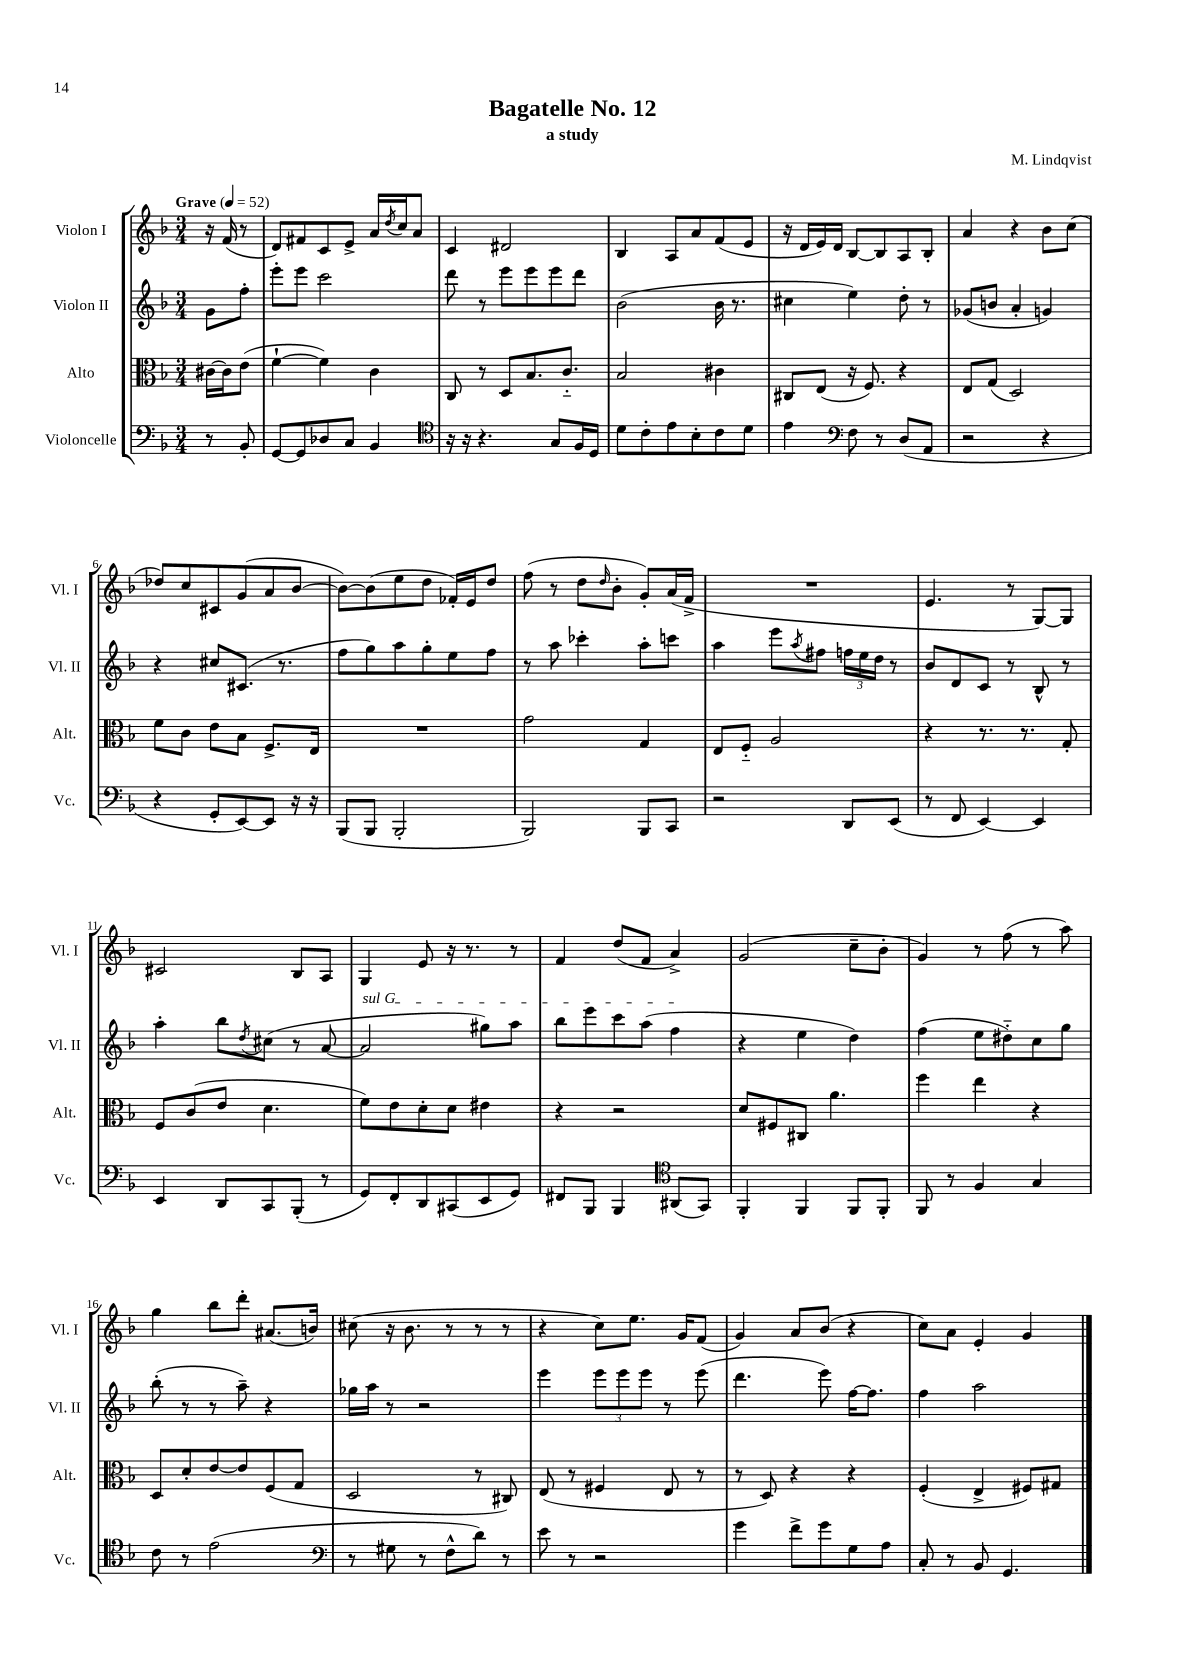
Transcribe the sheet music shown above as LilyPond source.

\header { title = "Bagatelle No. 12" composer = "M. Lindqvist" subtitle = "a study" }
<<
\new StaffGroup <<
\new Staff = "s0" \with { instrumentName = "Violon I" shortInstrumentName = "Vl. I" } {
    \clef treble \key f \major \numericTimeSignature \time 3/4 \partial 4 \tempo "Grave" 4 = 52
    r16 f'16( r8 |
    d'8) fis'8 c'8 e'8-> a'16 \acciaccatura { d''8 } c''16 a'8 |
    c'4 dis'2 |
    bes4 a8 a'8 f'8( e'8 |
    r16 d'16 e'16) d'16 bes8~ bes8 a8 bes8-. |
    a'4 r4 bes'8 c''8( |
    des''8) c''8 cis'8 g'8( a'8 bes'8~ |
    bes'8~) bes'8( e''8 d''8 fes'16-.) e'16 d''8 |
    f''8( r8 d''8 \grace { d''16 } bes'8-. g'8-.) a'16( f'16-> |
    R2. |
    e'4. r8 g8~) g8 |
    cis'2 bes8 a8 |
    g4 e'8 r16 r8. r8 |
    f'4 d''8( f'8 a'4->) |
    g'2( c''8-- bes'8-. |
    g'4) r8 f''8( r8 a''8) |
    g''4 bes''8 d'''8-. ais'8.( b'16) |
    cis''8( r16 bes'8. r8 r8 r8 |
    r4 c''8) e''8. g'16 f'8( |
    g'4) a'8 bes'8( r4 |
    c''8) a'8 e'4-. g'4 \bar "|." |
}
\new Staff = "s1" \with { instrumentName = "Violon II" shortInstrumentName = "Vl. II" } {
    \clef treble \key f \major \numericTimeSignature \time 3/4 \partial 4
    g'8 f''8-. |
    e'''8-. e'''8 c'''2 |
    d'''8 r8 e'''8 e'''8 e'''8 d'''8 |
    bes'2( bes'16 r8. |
    cis''4 e''4) d''8-. r8 |
    ges'8( b'8 a'4-. g'4) |
    r4 cis''8 cis'8.( r8. |
    f''8 g''8) a''8 g''8-. e''8 f''8 |
    r8 a''8 ces'''4-. a''8-. c'''8 |
    a''4 e'''8 \acciaccatura { a''8 } fis''8 \tuplet 3/2 { f''16 e''16 d''16 } r8 |
    bes'8 d'8 c'8 r8 bes8-^ r8 |
    a''4-. bes''8 \acciaccatura { d''8 } cis''8( r8 a'8~ |
    \once \override TextSpanner.bound-details.left.text = \markup { \italic "sul G" } a'2\startTextSpan gis''8) a''8 |
    bes''8 e'''8 c'''8 a''8( f''4\stopTextSpan |
    r4 e''4 d''4) |
    f''4( e''8 dis''8-_) c''8 g''8 |
    bes''8-.( r8 r8 a''8--) r4 |
    ges''16 a''16 r8 r2 |
    e'''4 \tuplet 3/2 { e'''8 e'''8 e'''8 } r8 e'''8( |
    d'''4. e'''8) f''16~ f''8. |
    f''4 a''2 \bar "|." |
}
\new Staff = "s2" \with { instrumentName = "Alto" shortInstrumentName = "Alt." } {
    \clef alto \key f \major \numericTimeSignature \time 3/4 \partial 4
    cis'16~ cis'16 e'8( |
    f'4~-! f'4) c'4 |
    c8 r8 d8 bes8. c'8.-_ |
    bes2 cis'4 |
    cis8 e8( r16 f8.) r4 |
    e8 g8( d2) |
    f'8 c'8 e'8 bes8 f8.-> e16 |
    R2. |
    g'2 g4 |
    e8 f8-_ a2 |
    r4 r8. r8. g8-. |
    f8 c'8( e'8 d'4. |
    f'8) e'8 d'8-. d'8 eis'4 |
    r4 r2 |
    d'8 fis8 cis8 a'4. |
    f''4 e''4 r4 |
    d8 d'8-. e'8~ e'8 f8( g8 |
    d2 r8 cis8) |
    e8( r8 fis4 e8 r8 |
    r8 d8) r4 r4 |
    f4-.( e4-> fis8) gis8 \bar "|." |
}
\new Staff = "s3" \with { instrumentName = "Violoncelle" shortInstrumentName = "Vc." } {
    \clef bass \key f \major \numericTimeSignature \time 3/4 \partial 4
    r8 bes,8-. |
    g,8~ g,8 des8 c8 bes,4 |
    \clef tenor r16 r16 r4. g8 f16 d16 |
    d'8 c'8-. e'8 bes8-. c'8 d'8 |
    e'4 \clef bass f8 r8 d8( a,8 |
    r2 r4 |
    r4 g,8-. e,8~) e,8 r16 r16 |
    bes,,8( bes,,8 bes,,2-. |
    bes,,2) bes,,8 c,8 |
    r2 d,8 e,8( |
    r8 f,8 e,4~) e,4 |
    e,4 d,8 c,8 bes,,8-.( r8 |
    g,8) f,8-. d,8 cis,8( e,8 g,8) |
    fis,8 bes,,8 bes,,4 \clef tenor ais,8( g,8) |
    f,4-. f,4 f,8 f,8-. |
    f,8 r8 f4 g4 |
    c'8 r8 e'2( |
    \clef bass r8 gis8 r8 f8-^ d'8) r8 |
    e'8 r8 r2 |
    g'4 f'8-> g'8 g8 a8 |
    c8-. r8 bes,8 g,4. \bar "|." |
}
>>
>>
